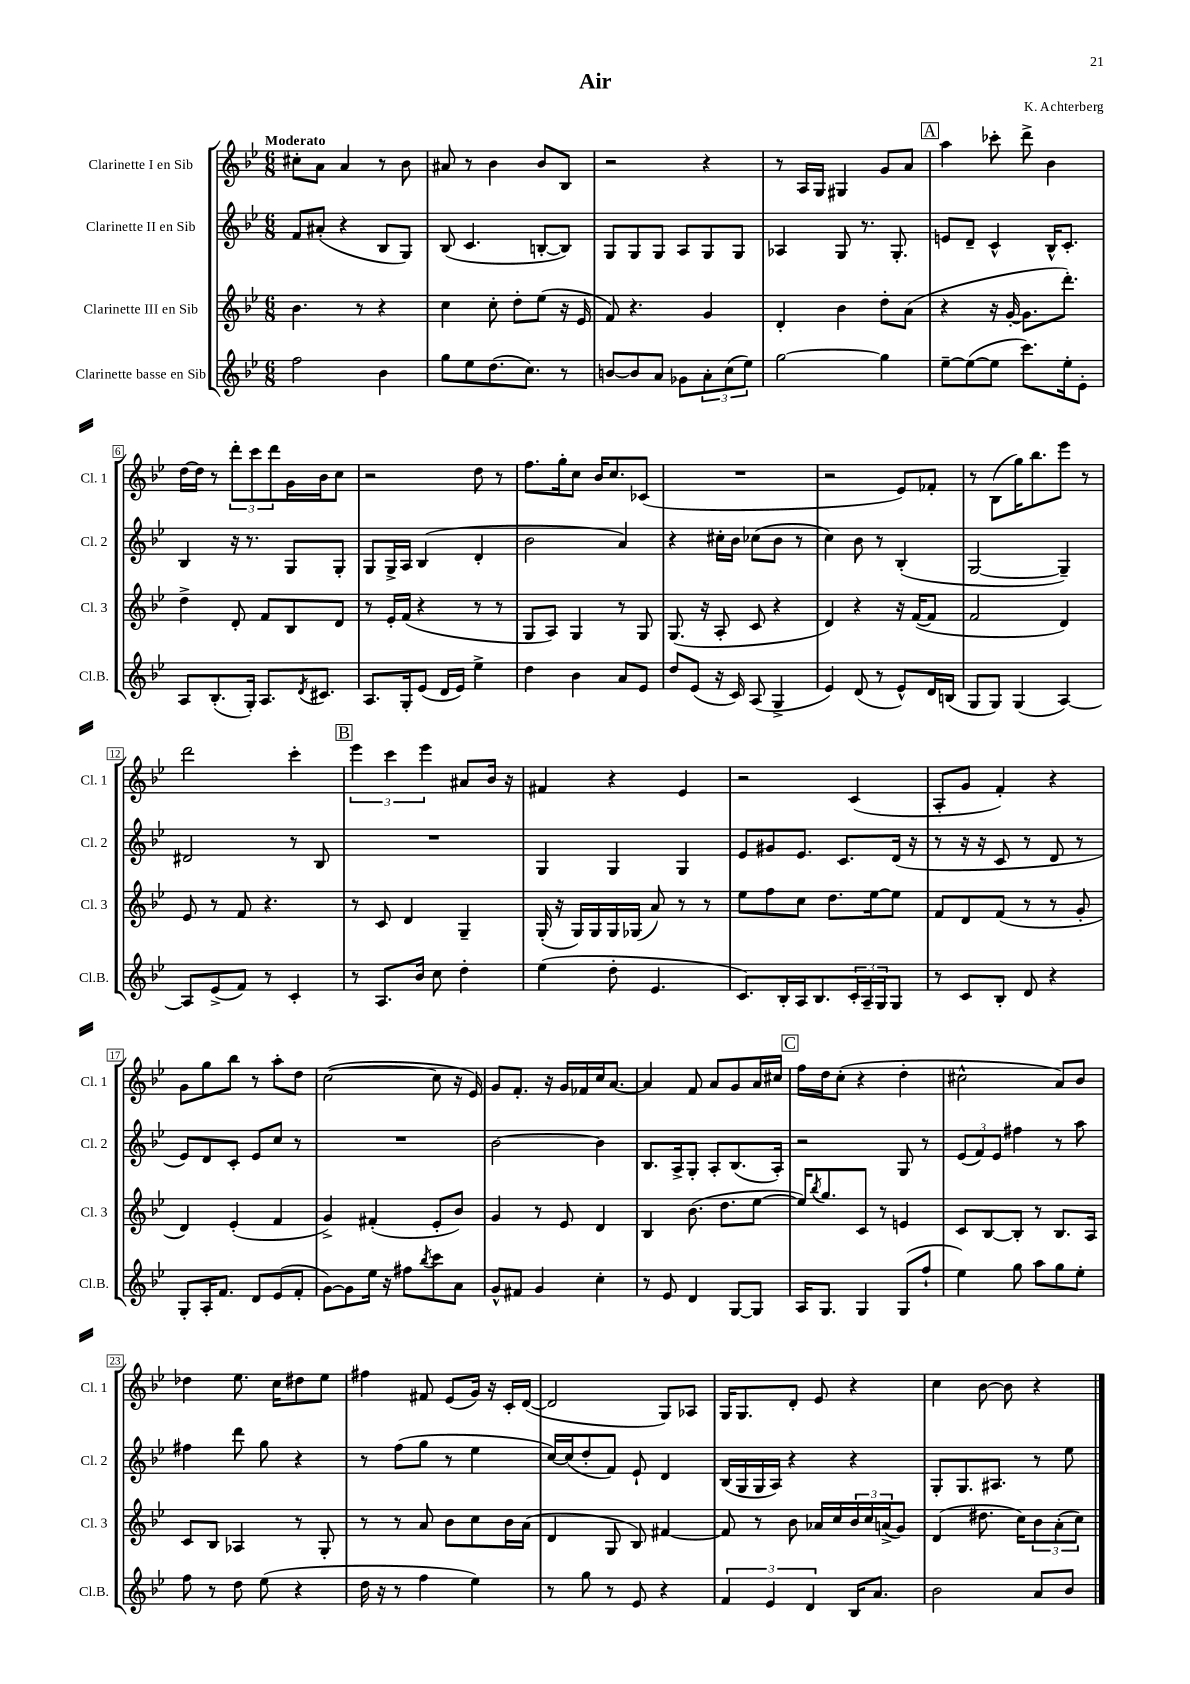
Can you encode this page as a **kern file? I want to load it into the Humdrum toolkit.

**kern	**kern	**kern	**kern
*part4	*part3	*part2	*part1
*staff4	*staff3	*staff2	*staff1
*I"Clarinette basse en Sib	*I"Clarinette III en Sib	*I"Clarinette II en Sib	*I"Clarinette I en Sib
*I'Cl.B.	*I'Cl. 3	*I'Cl. 2	*I'Cl. 1
*clefG2	*clefG2	*clefG2	*clefG2
*k[b-e-]	*k[b-e-]	*k[b-e-]	*k[b-e-]
*M6/8	*M6/8	*M6/8	*M6/8
=1	=1	=1	=1
!	!	!	!LO:TX:a:B:t=Moderato
2ff\	4.b-\	8f/L	8cc#X'\L
.	.	(8a#X'/J	8a\J
.	.	4r	4a/
.	8r	.	.
4b-\	4r	8B-/L	8r
.	.	8G/J)	8b-\
=2	=2	=2	=2
8gg\L	4cc\	(8B-/	8a#X/
8ee-\	.	4.c/	8r
(8.dd\	8cc'\	.	4b-\
.	8dd'\L	.	.
8.cc\J)	.	.	.
.	(8ee-\J	[8Bn'/L	8b-/L
8r	16r	8B/J])	8B-/J
.	16e-/	.	.
=3	=3	=3	=3
[8bn/L	8f/)	8G/L	2r
8b/]	4.r	8G/	.
8a/J	.	8G/J	.
8g-X\L	.	8A/L	.
12a'\	4g/	8G/	4r
(12cc\	.	.	.
.	.	8G/J	.
12ee-\J)	.	.	.
=4	=4	=4	=4
[2gg\	4d'/	4A-X/	8r
.	.	.	16A/LL
.	.	.	16G/JJ
.	4b-\	8G/	4G#X/
.	.	8.r	.
4gg\]	8dd'\L	.	8g/L
.	.	8.G'/	.
.	(8a\J	.	8a/J
!!LO:REH:place=s1:t=A
=5	=5	=5	=5
[8ee-~\L	4r	8en/L	4aa\
(8ee-\_	.	8d~/J	.
8ee-\J]	16r	4c^^/	8ccc-X'\
.	[16g'/	.	.
8.ccc\L)	8.g\L]	.	8ddd^\
.	.	16B-^^/KL	4b-\
16ee-'\k	8.ddd'\J)	8.c'/J	.
8e-'\J	.	.	.
!!LO:LB:g=z
=6	=6	=6	=6
8A/L	4dd^\	4B-/	[16dd\LL
.	.	.	16dd\JJ]
(8.B-'/	.	.	8r
.	8d'/	16r	12ddd'\L
16G'/Jk)	.	8.r	.
.	.	.	12ccc\
8.A/L	8f/L	.	.
.	.	.	12ddd\
.	8B-/	8G/L	16g\L
8qd/	.	.	.
8.c#X/J	.	.	16b-\J
.	8d/J	8G'/J	8cc\J
=7	=7	=7	=7
8.A/L	8r	8G/L	2r
.	16e-'/LL	16G^/L	.
16G'/k	(16f/JJ	16A/JJ	.
(8e-/J	4r	(4B-/	.
16d/LL	.	.	.
16e-/JJ)	.	.	.
4ee-^\	8r	4d'/	8dd\
.	8r	.	8r
=8	=8	=8	=8
4dd\	8G/L	2b-\	8.ff\L
.	8A/J)	.	.
.	.	.	16gg'\k
4b-\	4G/	.	8cc\J
.	.	.	16b-/KL
.	.	.	8.cc/
8a/L	8r	4a/)	.
8e-/J	8G/	.	(8c-X/J
=9	=9	=9	=9
8dd/L	(8.G/	4r	2.r
(8e-/J	.	.	.
.	16r	.	.
16r	8A'/	16cc#X'\LL	.
16c/)	.	16b-\JJ	.
(8A/	8c/	(8cc-X\L	.
4G^/	4r	8b-\J	.
.	.	8r	.
=10	=10	=10	=10
4e-/)	4d/)	4cc\)	2r
(8d/	4r	8b-\	.
8r	.	8r	.
8e-^^/L)	16r	(4B-'/	8e-/L)
.	([16f/KL	.	.
16d/L	8f/J]	.	8f-X'/J
(16Bn/JJ	.	.	.
=11	=11	=11	=11
8G/L	2f/	[2G/	8r
8G/J)	.	.	(8B-\L
(4G/	.	.	16gg\K)
.	.	.	8.bb-\
[4A/)	4d/)	4G~/])	8eee-\J
.	.	.	8r
!!LO:LB:g=z
=12	=12	=12	=12
8A/L]	8e-/	2d#X/	2ddd\
(8e-^/	8r	.	.
8f/J)	8f/	.	.
8r	4.r	.	.
4c'/	.	8r	4ccc'\
.	.	8B-/	.
!!LO:REH:place=s1:t=B
=13	=13	=13	=13
8r	8r	2.r	6eee-\
8.A/L	8c/	.	.
.	.	.	6ccc\
.	4d/	.	.
16b-/Jk	.	.	.
.	.	.	6eee-\
8cc\	.	.	.
4dd'\	4G~/	.	8a#X/L
.	.	.	16b-/Jk
.	.	.	16r
=14	=14	=14	=14
(4ee-\	(16G'/	4G/	4f#X/
.	16r	.	.
.	16G/LL)	.	.
.	16G/	.	.
8dd'\	16G/	4G/	4r
.	(16G-X/JJ	.	.
4.e-/	8a/)	.	.
.	8r	4G/	4e-/
.	8r	.	.
=15	=15	=15	=15
8.c/L)	8ee-\L	8e-/L	2r
.	8ff\	8g#X/	.
16B-'/L	.	.	.
16A/J	8cc\J	8.e-/J	.
8.B-/	.	.	.
.	8.dd\L	.	.
.	.	8.c/L	.
24c'/L	.	.	(4c/
24A~/	.	.	.
.	[16ee-\k	.	.
24G/J	.	.	.
8G/J	8ee-\J]	(16d/Jk	.
.	.	16r	.
=16	=16	=16	=16
8r	8f/L	8r	8A'/L
8c/L	8d/	16r	8g/J
.	.	16r	.
8B-'/J	(8f/J	8c/	4f'/)
8d/	8r	8r	.
4r	8r	8d/	4r
.	8g'/	8r	.
!!LO:LB:g=z
=17	=17	=17	=17
8G'/L	4d/)	8e-/L)	8g\L
16A'/K	.	8d/	8gg\
8.f/J	.	.	.
.	(4e-'/	8c'/J	8bb-\J
8d/L	.	8e-/L	8r
(8e-/	4f/	8cc/J	8aa'\L
8f'/J	.	8r	8dd\J
=18	=18	=18	=18
[8g\L)	4g^/)	2.r	([2cc\
8g\]	.	.	.
16ee-\Jk	(4f#X'/	.	.
16r	.	.	.
8ff#X\L	.	.	.
8qbb-/	.	.	.
8ccc\	8e-'/L	.	8cc\]
8a\J	8b-/J)	.	16r
.	.	.	16e-/)
=19	=19	=19	=19
8g^^/L	4g/	[2b-\	8g/L
8f#X/J	.	.	8.f'/J
4g/	8r	.	.
.	.	.	16r
.	8e-/	.	16g/LL
.	.	.	16f-X/
4cc'\	4d/	4b-\]	16cc/J
.	.	.	[8.a/J
=20	=20	=20	=20
8r	4B-/	8.B-/L	4a/]
8e-/	.	.	.
.	.	16A^/k	.
4d/	(8.b-\	8G'/J	8f/
.	.	8A'/L	8a/L
.	8.dd\L	.	.
[8G/L	.	(8.B-/	8g/
8G/J]	[8ee-\J	.	16a/L
.	.	16A'/Jk)	16cc#X/JJ
!!LO:REH:place=s1:t=C
=21	=21	=21	=21
16A/KL	16ee-/KL])	2r	16ff\LL
.	8qbb-/	.	.
8.G/J	8.gg/	.	16dd\J
.	.	.	(8cc'\J
4G/	8c/J	.	4r
.	8r	.	.
(8G/L	4en/	8G/	4dd'\
8ff`/J	.	8r	.
=22	=22	=22	=22
4ee-\)	8c/L	(12e-/L	2cc#X^^\
.	.	12f/)	.
.	[8B-/	.	.
.	.	12e-/J	.
8gg\	8B-'/J]	4ff#X\	.
8aa\L	8r	.	.
8gg\	8.B-/L	8r	8a/L)
8ee-'\J	.	8aa\	8b-/J
.	16A/Jk	.	.
!!LO:LB:g=z
=23	=23	=23	=23
8ff\	8c/L	4ff#X\	4dd-X\
8r	8B-/J	.	.
8dd\	4A-X/	8ddd\	8.ee-\
(8ee-\	.	8gg\	.
.	.	.	16cc\KL
4r	8r	4r	8dd#X\
.	8G'/	.	8ee-\J
=24	=24	=24	=24
16dd\	8r	8r	4ff#X\
16r	.	.	.
8r	8r	(8ff\L	.
4ff\	8a/	8gg\J	8f#X/
.	8b-\L	8r	(8e-/L
4ee-\)	8cc\	4ee-\	16g/Jk)
.	.	.	16r
.	16b-\L	.	16c'/LL
.	(16a\JJ	.	([16d/JJ
=25	=25	=25	=25
8r	4d/	[16cc/LL)	2d/]
.	.	(16cc/J]	.
8gg\	.	8dd'/	.
8r	8G/	8f/J)	.
8e-/	8B-/)	8e-`/	.
4r	[4f#X/	4d/	8G/L)
.	.	.	8A-X/J
=26	=26	=26	=26
6f/	8f#/]	(16B-/LL	16G/KL
.	.	16G/	8.G/
.	8r	16G/	.
6e-/	.	.	.
.	.	16A/JJ)	.
.	8b-\	4r	8d'/J
6d/	.	.	.
.	16a-X/LL	.	8e-/
.	16cc/	.	.
16B-/KL	24b-/	4r	4r
.	24cc/	.	.
8.a/J	.	.	.
.	(24an^/J	.	.
.	8g/J)	.	.
=27	=27	=27	=27
2b-\	(4d/	8G'/L	4cc\
.	.	8.G/	.
.	8.dd#X\	.	[8b-\
.	.	8.A#X/J	.
.	.	.	8b-\]
.	16cc\KL)	.	.
8a/L	12b-\	8r	4r
.	(12a'\	.	.
8b-/J	.	8ee-\	.
.	12cc\J)	.	.
==	==	==	==
*-	*-	*-	*-
